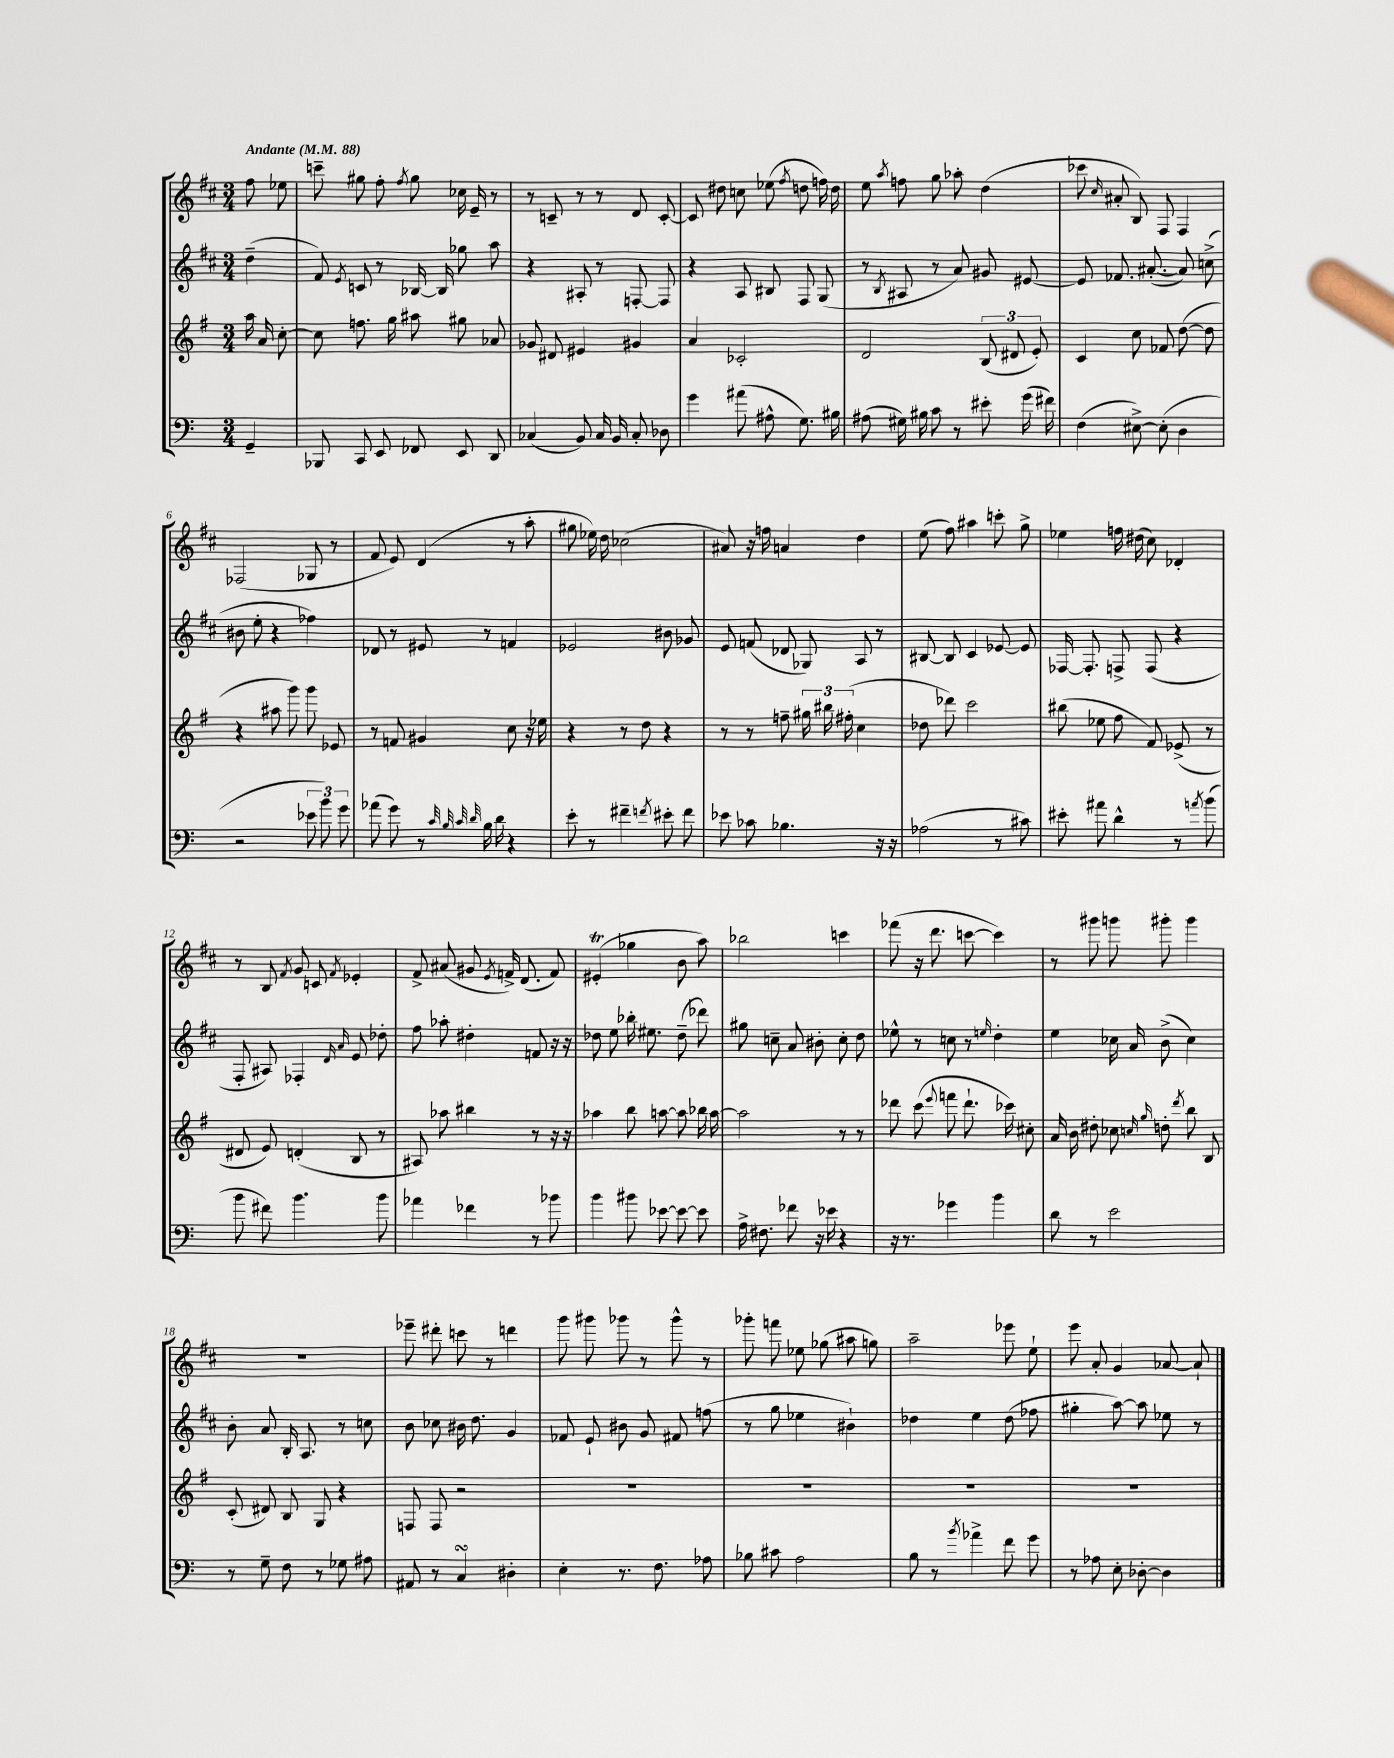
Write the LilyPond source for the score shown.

<<
\new StaffGroup <<
\new Staff = "s0" {
    \clef treble \key d \major \numericTimeSignature \time 3/4 \partial 4 \tempo "Andante" 4 = 88
    \autoBeamOff fis''8 ees''8 |
    c'''8-- gis''8 fis''8-. \acciaccatura { fis''8 } gis''8 ces''16 e'16-- r8 |
    r8 c'8-- r8 r8 d'8 c'8~-. |
    c'8 dis''8 c''8 ees''8( \acciaccatura { fis''8 } d''8 f''16) d''16 |
    e''8 \acciaccatura { a''8 } f''8 g''8 aes''8-. d''4( |
    ces'''8 \grace { cis''16 } ais'8-. b8) fis8 fis4 |
    fes2( ges8 r8 |
    fis'8 e'8) d'4( r8 a''8-. |
    gis''8 ees''16) d''16 ces''2( |
    ais'8) r16 f''16 a'4 d''4 |
    e''8( fis''8) ais''4 c'''8-. g''8-> |
    ees''4 f''16 dis''16( cis''8) des'4-. |
    r8 b8 \acciaccatura { fis'8 } g'8 c'8 \acciaccatura { fis'8 } ees'4-. |
    fis'8-> ais'8( gis'8 \acciaccatura { e'8 } f'16->) d'8.( f'8) |
    eis'4-.\trill( ges''4 b'8 a''8) |
    bes''2 c'''4 |
    fes'''8( r16 d'''8. c'''8~ c'''4) |
    r8 gis'''8 g'''8 gis'''8-. gis'''4 |
    R2. |
    ees'''8-- dis'''8-. c'''8 r8 d'''4 |
    g'''8 gis'''8 ges'''8 r8 ges'''8-^ r8 |
    ges'''8-. f'''8 ees''8 ges''8( ais''8 g''8) |
    a''2-- ees'''8 e''8-! |
    e'''8 a'8-. g'4 aes'8~ aes'8-! \bar "|." |
}
\new Staff = "s1" {
    \clef treble \key d \major \numericTimeSignature \time 3/4 \partial 4
    \autoBeamOff d''4--( |
    fis'8) \acciaccatura { e'8 } c'8 r8 bes16~ bes16 ges''8 a''8 |
    r4 ais8-. r8 f8~-. f8 |
    r4 a8 bis8 fis8 g8( |
    r8 \acciaccatura { b8 } ais8 r8 a'8) gis'8 eis'8~ |
    eis'8 fes'8. ais'8.~-.( ais'8) c''8->( |
    bis'8 e''8-. r4 fes''4) |
    des'8 r8 eis'8 r8 f'4 |
    ees'2 bis'8 ges'8 |
    e'8 f'8( des'8 ges8) a8 r8 |
    bis8~ bis8 cis'4 ees'8~ ees'8 |
    fes16~ fes8.-. f8-> f8( r4 |
    fis8-. ais8) fes4-. \grace { d'16 a'16 } e'8 des''8-. |
    fis''8 aes''8-. dis''4-. f'8 r16 r16 |
    des''8 e''8 bes''16-. eis''8. des''8--( des'''8) |
    gis''8 c''8-- a'8 bis'8-. c''8-. d''8 |
    ees''8-^ r8 c''8 r8 \grace { e''16 } d''4-. |
    e''4 ces''16 a'16 b'8->( ces''4) |
    b'8-. a'8 b16-. a8. r8 c''8 |
    b'8 ces''8 bis'16 d''8. g'4 |
    fes'8 e'8-! bis'8 g'8 fis'8 f''8( |
    r8 g''8 ees''4 bis'4-!) |
    des''4 e''4 des''8( fes''8 |
    gis''4-. a''8~) a''8 ees''8 r8 \bar "|." |
}
\new Staff = "s2" {
    \clef treble \key g \major \numericTimeSignature \time 3/4 \partial 4
    \autoBeamOff a''16 a'16 c''8~-. |
    c''8 f''8. g''16 ais''8 gis''8 aes'8 |
    ges'8 dis'8 eis'4 gis'4 |
    a'4 ces'2-. |
    d'2 \tuplet 3/2 { b8( dis'8 e'8-.) } |
    c'4 c''8 fes'8 d''8~( d''8 |
    r4 ais''8 g'''8) g'''8 ees'8 |
    r8 f'8 gis'4 c''8 r16 ees''16 |
    r4 r8 d''8 r4 |
    r8 r8 f''8-- \tuplet 3/2 { gis''16 bis''16 fis''16-.( } c''4 |
    des''8 des'''8) c'''2 |
    bis''8( ees''8 fis''8 fis'8) ees'8->( r8 |
    dis'8 e'8) d'4-.( b8 r8 |
    ais8) aes''8 bis''4 r8 r16 r16 |
    aes''4 b''8 a''8~ a''8 bes''16 a''16~ |
    a''2 r8 r8 |
    des'''8 c'''8( \appoggiatura { e'''8 } f'''8 des'''8.-! ces'''16) cis''8-. |
    a'16 b'16 dis''8-. ces''8 \grace { c''16 g''16 } d''8-. \acciaccatura { d'''8 } b''8 b8 |
    c'8-.( dis'8) b8 g8 r4 |
    f8 f8 r2 |
    R2. |
    R2. |
    R2. |
    R2. \bar "|." |
}
\new Staff = "s3" {
    \clef bass \key c \major \numericTimeSignature \time 3/4 \partial 4
    \autoBeamOff g,4-- |
    bes,,8 c,8 e,8 fes,8 e,8 d,8 |
    ces4( b,8) ces16 b,16 ces8-. des8 |
    g'4 ais'8( ais8-^ g8.) bis16 |
    ais8( gis16) bis16 c'8 r8 eis'8-. g'16( fis'16) |
    f4( eis8~->) eis8-.( d4 |
    r2 \tuplet 3/2 { ees'8 b'8) g'8 } |
    aes'8( g'8) r8 \grace { c'32 b32 c'32 d'32 } b16 d'16 r4 |
    e'8-. r8 fis'4-- \acciaccatura { f'8 } eis'8-. f'8 |
    ees'8 ces'8 bes4. r16 r16 |
    aes2( r8 cis'8) |
    eis'8-. ais'8 d'4-^ r8 \acciaccatura { a'8 } b'8( |
    b'8 fis'8) b'4. b'8 |
    aes'4 fes'4 r8 bes'8 |
    b'4 bis'8 ees'8~ ees'8~ ees'8 |
    a16-> fis8. fes'8 r16 ees'16 r4 |
    r16 r8. ges'4 b'4 |
    d'8 r8 e'2 |
    r8 g8-- f8 r8 ges8 ais8 |
    ais,8 r8 c4\turn dis4-. |
    e4-. r8. f8. aes8 |
    bes8 cis'8 a2 |
    b8 r8 \acciaccatura { b'8 } aes'4-> f'8 g'8 |
    r8 aes8 e8-. des8~-. des4 \bar "|." |
}
>>
>>
